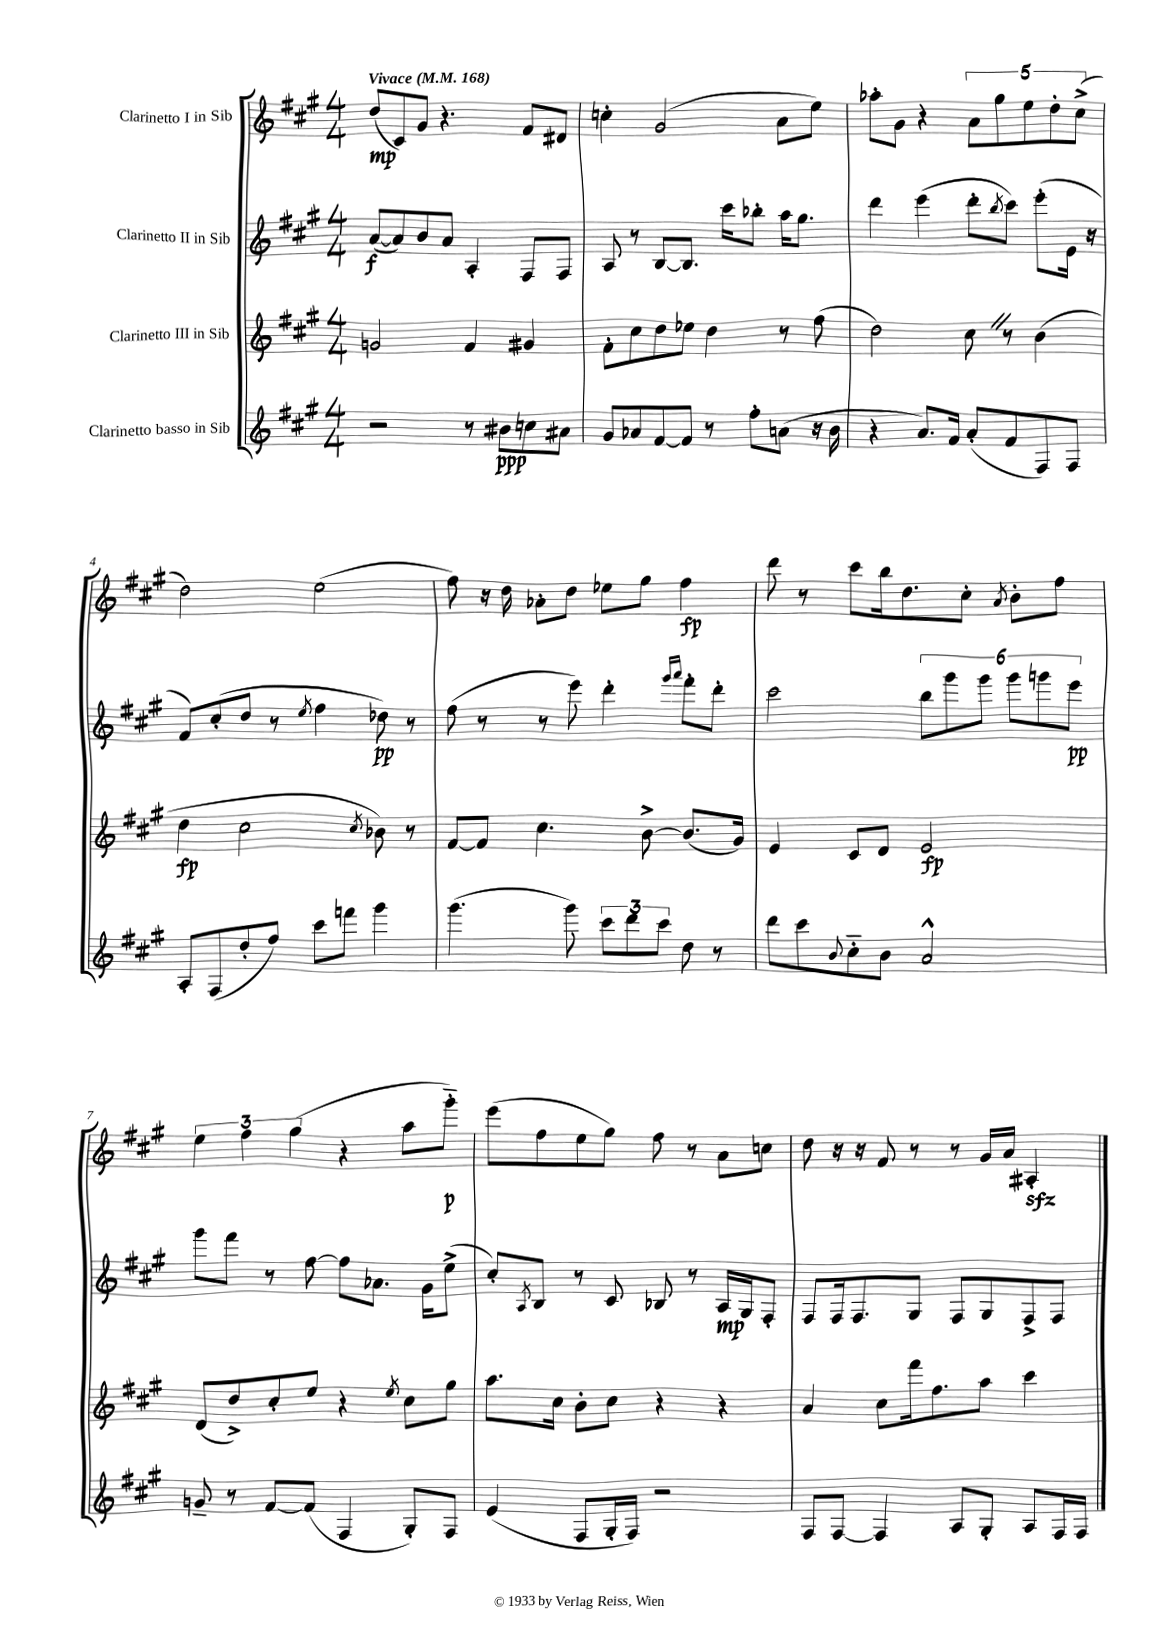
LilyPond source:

<<
\new StaffGroup <<
\new Staff = "s0" \with { instrumentName = "Clarinetto I in Sib" } {
    \clef treble \key a \major \numericTimeSignature \time 4/4 \tempo "Vivace" 4 = 168
    d''8\mp( cis'8) gis'8 r4. fis'8 dis'8 |
    c''4-. gis'2( a'8 e''8) |
    aes''8-. gis'8 r4 \tuplet 5/4 { a'8 gis''8 e''8 d''8-. cis''8->( } |
    d''2) e''2( |
    fis''8) r16 d''16 aes'8-. d''8 ees''8 gis''8 fis''4\fp |
    d'''8 r8 cis'''8 b''16 d''8. cis''8-. \acciaccatura { a'8 } b'8-. fis''8 |
    \tuplet 3/2 { e''4 fis''4 gis''4( } r4 a''8 gis'''8-_\p) |
    e'''8( fis''8 e''8 gis''8) fis''8 r8 a'8 c''8 |
    d''8 r16 r16 fis'8 r8 r8 gis'16 a'16 ais4-.\sfz \bar "|." |
}
\new Staff = "s1" \with { instrumentName = "Clarinetto II in Sib" } {
    \clef treble \key a \major \numericTimeSignature \time 4/4
    a'8~\f( a'8) b'8 a'8 a4-. fis8 fis8 |
    a8 r8 b8~ b8. cis'''16 bes''8-. a''16 gis''8. |
    d'''4 e'''4( d'''8-. \acciaccatura { b''8 } cis'''8) e'''8-.( e'16 r16 |
    fis'8) cis''8-.( d''8 r8 \acciaccatura { e''8 } fis''4 des''8\pp) r8 |
    fis''8( r8 r8 e'''8) d'''4-. \grace { gis'''16 a'''16 } fis'''8-. d'''8-. |
    cis'''2 \tuplet 6/4 { b''8 gis'''8 gis'''8 gis'''8 g'''8 e'''8\pp } |
    gis'''8 fis'''8 r8 fis''8~ fis''8 aes'8. gis'16 e''8->( |
    cis''8-.) \acciaccatura { a8 } b8 r8 cis'8 bes8 r8 a16\mp gis16 fis8-. |
    fis8 fis16 fis8. gis8 fis8 gis8 fis8-> fis8 \bar "|." |
}
\new Staff = "s2" \with { instrumentName = "Clarinetto III in Sib" } {
    \clef treble \key a \major \numericTimeSignature \time 4/4
    g'2 fis'4 gis'4 |
    fis'8-. cis''8 d''8 ees''8 d''4 r8 fis''8( |
    d''2) cis''8 \once \override BreathingSign.text = \markup { \musicglyph "scripts.caesura.straight" } \breathe r8 b'4( |
    d''4\fp cis''2 \acciaccatura { cis''8 } bes'8) r8 |
    fis'8~ fis'8 cis''4. b'8~-> b'8.( gis'16) |
    e'4 cis'8 d'8 e'2\fp |
    d'8( d''8->) cis''8-. e''8 r4 \acciaccatura { e''8 } cis''8 gis''8 |
    a''8. cis''16 b'8-. cis''8 r4 r4 |
    a'4 cis''8 fis'''16 fis''8. a''8 cis'''4 \bar "|." |
}
\new Staff = "s3" \with { instrumentName = "Clarinetto basso in Sib" } {
    \clef treble \key a \major \numericTimeSignature \time 4/4
    r2 r8 bis'8\ppp c''8 ais'8 |
    gis'8 aes'8 fis'8~ fis'8 r8 fis''8-. a'8( r16 b'16 |
    r4 a'8.) fis'16 a'8-.( fis'8 fis8) fis8 |
    a8-. fis8( d''8-. fis''8) cis'''8 f'''8 gis'''4 |
    gis'''4.( gis'''8) \tuplet 3/2 { cis'''8 d'''8 cis'''8 } d''8 r8 |
    d'''8 cis'''8 \appoggiatura { b'8 } cis''8-_ b'8 a'2-^ |
    g'8-- r8 fis'8~ fis'8( fis4 gis8-.) fis8 |
    e'4( fis8 gis16-. fis16) r2 |
    fis8 fis8~ fis4 a8 gis8-. a8 fis16 fis16 \bar "|." |
}
>>
>>
